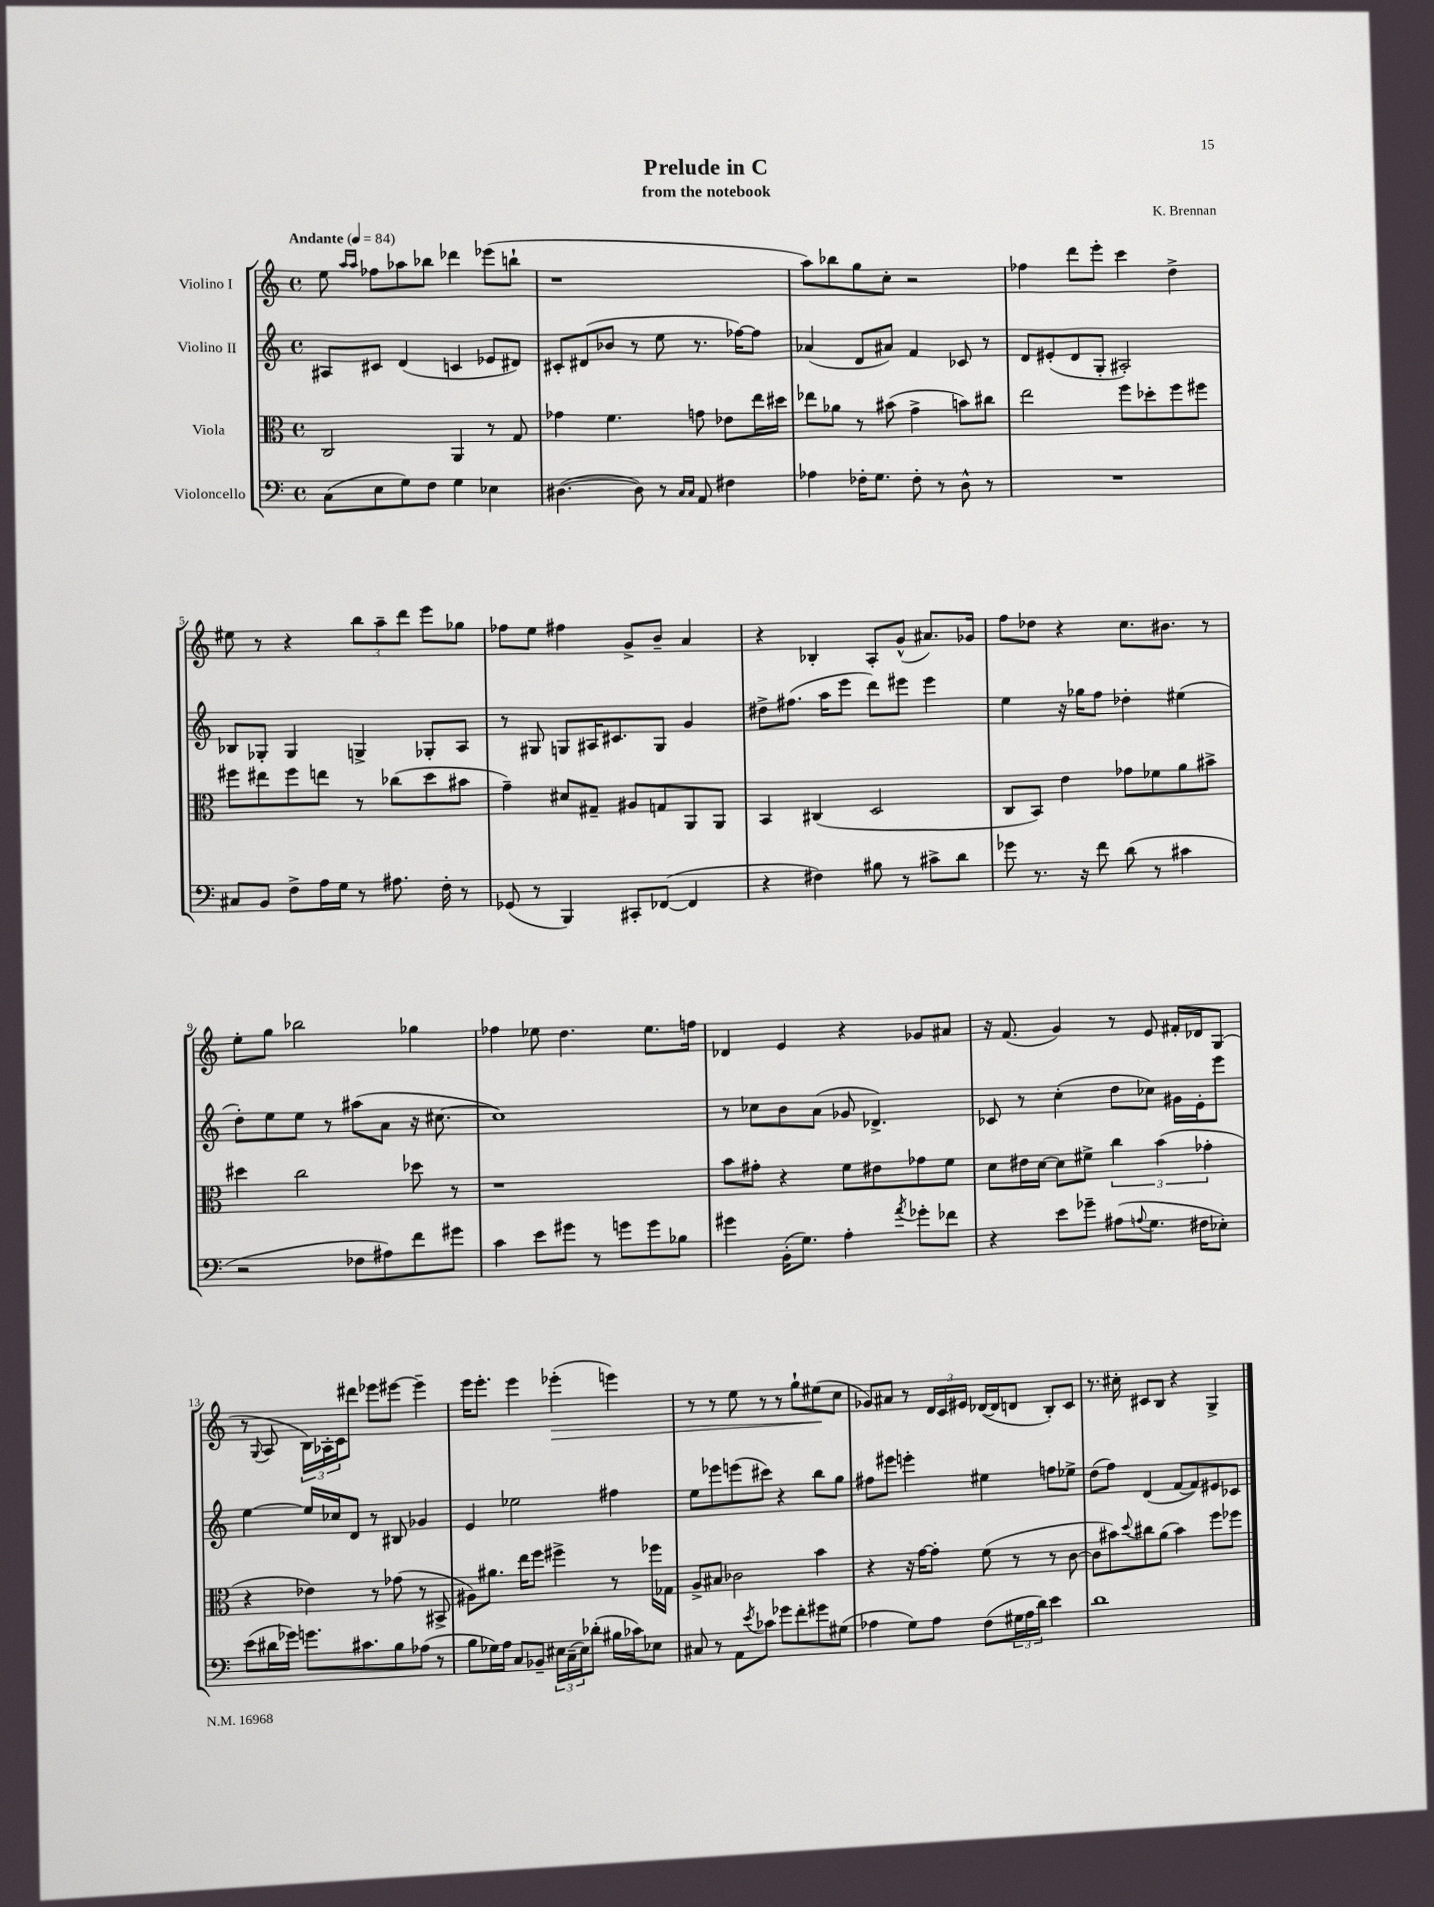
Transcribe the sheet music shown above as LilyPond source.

\header { title = "Prelude in C" composer = "K. Brennan" subtitle = "from the notebook" }
<<
\new StaffGroup <<
\new Staff = "s0" \with { instrumentName = "Violino I" } {
    \clef treble \key c \major \defaultTimeSignature \time 4/4 \tempo "Andante" 4 = 84
    e''8 \grace { a''16 a''16 } fes''8 aes''8 bes''8 des'''4 ees'''8( b''8-! |
    r1 |
    a''8) bes''8 g''8 c''8-. r2 |
    fes''4 d'''8 e'''8-. c'''4 d''4-> |
    eis''8 r8 r4 \tuplet 3/2 { b''8 a''8-- d'''8 } e'''8 ges''8 |
    fes''8 e''8 fis''4 g'8-> b'8-- a'4 |
    r4 bes4-. a8-. g'8-^( ais'8.) ges'16 |
    f''8 des''8 r4 c''8. bis'8. r8 |
    e''8-. g''8 bes''2 ges''4 |
    fes''4 ees''8 d''4. ees''8. f''16 |
    des'4 e'4 r4 ges'8 ais'8 |
    r16 f'8.( g'4) r8 e'8 fis'16-. des'16 g8( |
    r8 \appoggiatura { g8 } a8 \tuplet 3/2 { b16) aes16-. c'16 } dis'''8 ees'''8 eis'''8~ eis'''4-- |
    e'''16 e'''8.-. e'''4 ees'''4-.\>( e'''4) |
    r8 r8 e''8 r8 r8 g''8-! eis''8\!( c''8 |
    ges'8) ais'8 r8 \tuplet 3/2 { d'16 c'16 eis'16 } des'16~( des'16 d'8 b8-.) c'8 |
    r8. cis''16-. cis'8 b8 r4 g4-> \bar "|." |
}
\new Staff = "s1" \with { instrumentName = "Violino II" } {
    \clef treble \key c \major \defaultTimeSignature \time 4/4
    ais8 cis'8 d'4( c'4 ees'8 dis'8) |
    cis'8-. dis'8( bes'8 r8 e''8 r8. fes''16~) fes''8 |
    aes'4( d'8 ais'8) f'4 ces'8 r8 |
    d'8 eis'8-.( d'8 g8-. ais2-.) |
    bes8 ges8-. ges4 g4-> ges8-. a8 |
    r8 gis8 g8 ais16 cis'8. g8 g'4 |
    dis''8-> fis''8.( a''16 e'''8 d'''8) eis'''8 eis'''4 |
    e''4 r16 ges''16 f''8 des''4-. eis''4( |
    d''8-.) e''8 e''8 r8 ais''8( a'8 r16 cis''8.~ |
    cis''1) |
    r8 ces''8 b'8 a'8( ges'8 des'4.->) |
    ces'8 r8 c''4-.( d''8 ces''8) gis'16 e'16-. e'''8 |
    e''4~ e''16 ces''16 d'8 r8 bis8 ges'4 |
    e'4 ees''2 fis''4 |
    e''8 ees'''8 e'''8( cis'''8) r4 b''8 g''8 |
    fis''8 eis'''8 e'''4-. eis''4 f''8 ees''8-> |
    d''8( f''8) d'4( f'8~ f'8) eis'8 ces'8 \bar "|." |
}
\new Staff = "s2" \with { instrumentName = "Viola" } {
    \clef alto \key c \major \defaultTimeSignature \time 4/4
    c2 a,4 r8 g8 |
    ges'4 f'4. g'8 ees'8 e''16 dis''16 |
    ees''8 aes'8 r8 bis'8( g'4-> b'8) cis''8 |
    e''2 f''8 des''8-. f''8 fis''8 |
    fis''8 eis''8 fis''8 e''8 r8 ces''8( d''8 bis'8 |
    g'4--) dis'8 gis8-- ais8 g8 a,8 a,8 |
    b,4 cis4( d2 |
    c8 b,8) e'4 ges'8 fes'8 a'8 bis'8-> |
    dis''4 c''2 des''8 r8 |
    r1 |
    b'8 gis'8-. r4 f'8 eis'8 ges'8 f'8 |
    d'8 eis'16 d'16~ d'8 fis'8-> \tuplet 3/2 { c''4 b'4( ges'4-. } |
    r4 ees'4) r8 ges'8( r8 bis,8-> |
    ais8) ais'8. e''16 f''8 fis''4-> r8 fes''16 ges16 |
    a8-> bis8 ces'2 b'4 |
    r4 r16 g'16~ g'8-. f'8( r8 r8 c'8~ |
    c'8 bis'8) \appoggiatura { d''8 } cis''8 a'8( bis'4) f''8 fes''8 \bar "|." |
}
\new Staff = "s3" \with { instrumentName = "Violoncello" } {
    \clef bass \key c \major \defaultTimeSignature \time 4/4
    c8( e8 g8) f8 g4 ees4 |
    dis4.~( dis8) r8 \grace { c16 c16 } a,8 fis4 |
    aes4 fes16-. g8. fes8-. r8 d8-^ r8 |
    R1 |
    cis8 b,8 f8-> a16 g16 r8 ais8. f16-. r8 |
    ges,8( r8 b,,4) cis,8-. fes,8~( fes,4 |
    r4 fis4) bis8 r8 cis'8-> d'8 |
    ges'8 r8. r16 f'8 d'8( r8 cis'4 |
    r2 fes8 ais8) f'8 gis'8 |
    c'4 e'8 gis'8 r8 g'8 g'8 bes8 |
    gis'4 b,16-.( g8.) a4-. \acciaccatura { a'8 } ges'8-. fes'8 |
    r4 e'8 ges'8-- ais8( \appoggiatura { a8 } g8. fis16 ees8-.) |
    e'8( dis'16 ges'16) g'8. cis'8. b8 aes8( r8 |
    b8 ges16) a16 c8 bes,8-- \tuplet 3/2 { eis16 c16--( eis16) } des'8-.( bis16 ces'16) ees8 |
    cis8 r8 a,8 \acciaccatura { e'8 } ces'8 ges'8 f'8-. gis'8 gis8( |
    aes4 g8) aes8 f8( \tuplet 3/2 { gis16 aes16 d'16) } e'4 |
    d'1 \bar "|." |
}
>>
>>
